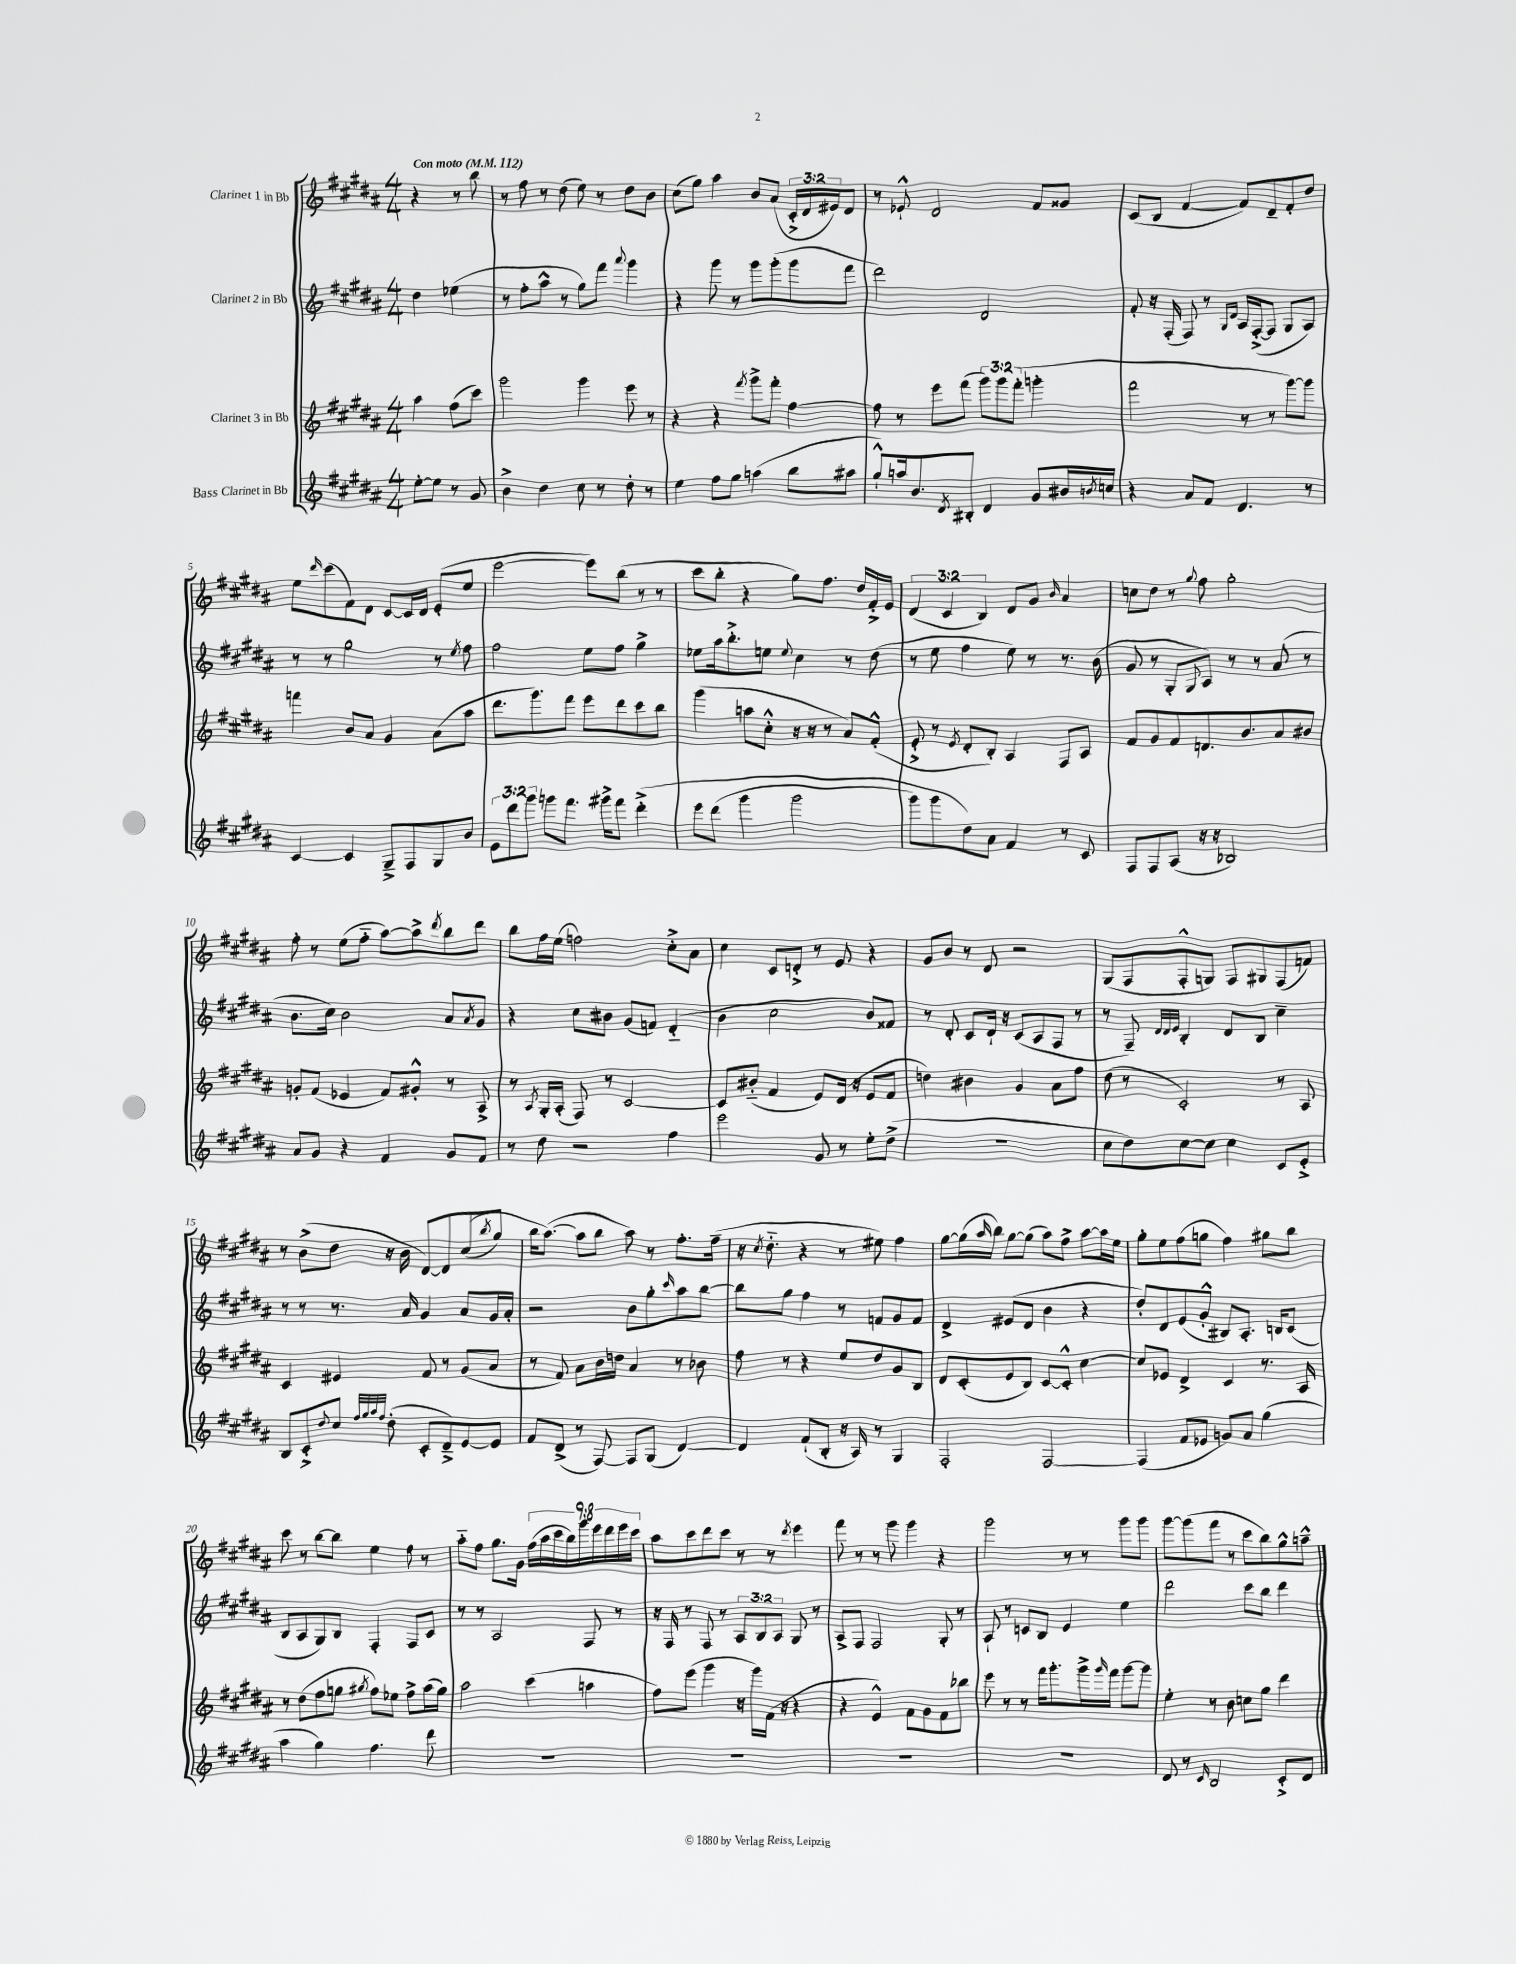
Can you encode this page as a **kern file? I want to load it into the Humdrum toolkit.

**kern	**kern	**kern	**kern
*part4	*part3	*part2	*part1
*staff4	*staff3	*staff2	*staff1
*I"Bass Clarinet in Bb	*I"Clarinet 3 in Bb	*I"Clarinet 2 in Bb	*I"Clarinet 1 in Bb
*clefG2	*clefG2	*clefG2	*clefG2
*k[f#c#g#d#a#]	*k[f#c#g#d#a#]	*k[f#c#g#d#a#]	*k[f#c#g#d#a#]
*M4/4	*M4/4	*M4/4	*M4/4
*MM112	*MM112	*MM112	*MM112
=	=	=	=
!	!	!	!LO:TX:a:B:t=Con moto
[8ee'\L	4aa#\	4dd#\	4r
8ee\J]	.	.	.
8r	(8ff#\L	(4ee-X\	8r
8g#/	8ccc#\J)	.	8bb\
=1	=1	=1	=1
4b^\	2ggg#\	8r	8r
.	.	8ff#'\L	8ff#\
4dd#\	.	8aa#^^\J	8r
.	.	8r	(8dd#\
8cc#\	4ggg#\	8gg#\L)	8ee\)
8r	.	8fff#\J	8r
.	.	8qqaaa#/	.
8dd#'\	8eee\	4ggg#\	8dd#\L
8r	8r	.	8b\J
=2	=2	=2	=2
4ee\	4r	4r	(8cc#\L
.	.	.	8gg#\J)
8ff#\L	4r	8ggg#\	4aa#\
8gg#\J	.	8r	.
.	8qfff#/	.	.
(4aan\	8ggg#^\L	8ggg#\L	8b/L
.	8fff#'\J	(8ggg#'\	(8a#/J
8bb\L	[4ff#\	8ggg#\	24c#'^/LL
.	.	.	24d#/
.	.	.	24e#X/J)
8aa#X\J	.	8fff#\J	8d#/J
=3	=3	=3	=3
8gg#`^^/L)	8ff#\]	2ddd#\)	8r
16aan/k	8r	.	8e-X`^^/
8.b/	.	.	.
.	8eee\L	.	2d#/
8qd#/	.	.	.
8B#X'/J	(8fff#\J	.	.
4d#/	12ggg#\L)	2d#/	.
.	12ggg#\	.	.
.	(12fff#'\J	.	.
8g#/L	4gggn'\	.	8f#/L
16b#X/L	.	.	8g##X/J
8qbn/	.	.	.
16ccn/JJ	.	.	.
=4	=4	=4	=4
4r	2fff#\	8f#'/	(8c#/L
.	.	16r	8B/J
.	.	(16F#'/	.
8a#/L	.	8F#/)	[4f#/
8f#/J	.	8r	.
.	.	16qqG#/LL	.
.	.	16qqd#/JJ	.
4.d#/	8r	16A#/LL	8f#/L])
.	.	([16F#'^/J	.
.	8r	8F#/J]	8d#~/
.	[8ggg#\L)	8G#/L	8f#'/
8r	8ggg#\J]	8A#/J)	8dd#/J
!!LO:LB:g=z
=5	=5	=5	=5
[4c#/	4fffn\	8r	8ee\L
.	.	.	16qqddd#/
.	.	8r	(8ccc#\
4c#/]	8b/L	2gg#\	8f#\)
.	8a#/J	.	8d#\J
8G#~^/L	4g#/	.	[8c#/L
8F#/	.	.	16c#/L]
.	.	.	16d#/JJ
8G#/	(8a#\L	8r	(8e'/L
.	.	8qee/	.
8b/J	8aa#\J	8ff#\	8ee/J
=6	=6	=6	=6
12e\L	8.ddd#\L	2ff#\	[2eee\
12ddd#\	.	.	.
12ggg#\J	.	.	.
.	8.ggg#\)	.	.
8gggn\L	.	.	.
8.fff#\J	8fff#\J	.	.
.	8eee\L	8ee\L	8eee\L])
16ggg#X^\KL	.	.	.
8fff#\J	8ddd#\	8ff#\J	(8bb\J
(4ddd#'^\	8ccc#\	4gg#^\	8r
.	8bb\J	.	8r
=7	=7	=7	=7
8eee\L	(4ggg#\	8ee-X\L	8ccc#\L
(8ddd#\J	.	16aa#\k	8bb'\J
.	.	8.bb'^\	.
4ggg#\	8aan\L	.	4r
.	8cc#'^^\J	8een\J	.
.	.	8qqee/	.
2ggg#\	16r	4cc#\	8gg#\L)
.	16r	.	.
.	8r	.	8.ff#\J
.	8a#/L)	8r	.
.	.	.	16dd#/LL
.	(8f#'^^/J	(8dd#\	16f#'^/
.	.	.	16e/JJ
=8	=8	=8	=8
8ggg#\L)	8e'^/	8r	(6d#/
8ggg#\	8r	8ee\	.
.	.	.	6c#/
.	8qe/	.	.
8dd#\)	8d#'/L	4ff#\	.
.	.	.	6B/)
8a#\J	8B'/J)	.	.
4f#/	4A#/	8ee\)	8d#/L
.	.	8r	8g#/J
.	.	.	16qqb/
8r	8F#/L	8.r	4a#/
8c#/	8A#/J	.	.
.	.	(16b\	.
=9	=9	=9	=9
8F#/L	8f#/L	8g#/	8ccn\L
8F#/	8g#/	8r	8dd#\J
(8A#/J	8f#/	8G#'/L	8r
.	.	8qqG#/	8qqgg#/
16r	8.dn/	8A#/J)	8ff#\
16r	.	.	.
2B-X/)	.	8r	2gg#'\
.	8.b/	.	.
.	.	8r	.
.	8a#/	(8a#/	.
.	8b#X/J	8r	.
!!LO:LB:g=z
=10	=10	=10	=10
8a#/L	8gn'/L	8.b\L	8ff#'\
8g#/J	(8f#/J	.	8r
.	.	16cc#\Jk)	.
4r	4e-X/	2b\	(8ee\L
.	.	.	8ff#\J
4f#/	8f#/L)	.	[8aa#\L)
.	8g#X'^^/J	.	8aa#^\]
.	.	.	8qddd#/
8g#/L	8r	8a#/L	8bb\
.	.	8qa#/	.
8f#/J	8A#^/	8g#/J	8ddd#\J
=11	=11	=11	=11
8r	8r	4r	8bb\L
.	8qA#/	.	.
8dd#\	16G#'/LL	.	16ff#\L
.	(16A#'/JJ	.	(16ee\JJ
2r	8F#/)	8cc#\L	2ffn\)
.	8r	8b#X\J	.
.	[2c#/	(8g#/L	.
.	.	8fn/J)	.
4ff#\	.	(4d#/	8cc#'^\L
.	.	.	8a#\J
=12	=12	=12	=12
2eee\	8c#/L]	4b\	4cc#\
.	(8b#X/J	.	.
.	4f#/	2cc#\	8c#/L
.	.	.	8dn'^/J
8g#/	8e/L)	.	8r
8r	(16d#/Jk	.	8e/
.	16r	.	.
8ee'\L	8e/L	8b/L)	4r
(8dd#^\J	8f#/J	8f##X/J	.
=13	=13	=13	=13
1r	4ddn\)	8r	8g#/L
.	.	8d#'/	8b/J
.	4b#X\	8c#/L	8r
.	.	16d#`/Jk	8d#/
.	.	16r	.
.	4g#/	(8c#/L	2r
.	.	8A#/	.
.	8a#\L	8F#/J	.
.	8ff#\J	8r	.
=14	=14	=14	=14
8cc#\L	(8dd#\	8r	(8G#/L
8dd#\)	8r	8F#~/)	8F#/
.	.	32qqd#/LLL	.
.	.	32qqd#/	.
.	.	32qqe/JJJ	.
[8cc#\	2c#'/)	4B'/	8F#'^^/
8cc#\J]	.	.	8Gn/J)
4cc#\	.	8d#/L	8F#/L
.	.	8B/J	8G#X/
8c#/L	8r	4cc#~\	(8F#/
8e'^/J	8A#/	.	8fn/J)
!!LO:LB:g=z
=15	=15	=15	=15
8B/L	4c#/	8r	8r
8c#'^/	.	8r	(8b^\L
8qqdd#/	.	.	.
8cc#/J	4e#X/	8.r	8dd#\J
32qqff#/LLL	.	.	.
32qqgg#/	.	.	.
32qqaa#/	.	.	.
32qqff#/JJJ	.	.	.
(8dd#'\	.	.	16r
.	.	16a#/	16b\
8c#'/L	8f#/	4g#/	[8d#/L)
8d#~^/)	8r	.	8d#/]
[8e/	(8g#/L	8a#/L	((8cc#/
.	.	.	8qbb/
8e/J]	8a#/J	16g#/L	8gg#/J)
.	.	16a#'/JJ	.
=16	=16	=16	=16
8f#/L	8r	2r	16bb\KL
.	.	.	([8.aa#\J)
(8d#^/J	8f#/)	.	.
8r	8a#\L	.	8aa#\L]
[8F#/)	16b\L	.	8bb\J
.	16ddn\JJ	.	.
8F#/L]	4a#/	8b\L	8aa#\)
(8G#/J	.	8gg#'\	8r
.	.	16qqccc#/	.
[4d#/)	8r	8aa#\	8.ff#'\L
.	8b-X\	[8bb\J	.
.	.	.	(16ff#~\Jk
=17	=17	=17	=17
4d#/]	8ff#\	8bb\L]	16r
.	.	.	8qcc#/
.	.	.	8.dd#\
.	8r	8gg#\J	.
(8f#`/L	4r	4ff#\	4r
8B'/J	.	.	.
16r	8ee/L	8r	8r
16A#/)	.	.	.
8r	8dd#/	8fn/L	8ee#X\)
4G#/	8g#/	8g#/	4ff#\
.	8B/J	8f/J	.
=18	=18	=18	=18
2F#'/	8d#/L	4d#^/	[8gg#\L
.	(8c#'/	.	(16gg#\L]
.	.	.	16qqaa#/
.	.	.	16bb\JJ)
.	8e/	(8e#X/L	[8gg#\L
.	8B/J)	8d#/J	(8gg#\J]
[2F#/	[8c#/L	4b\	8aa#\L)
.	8c#'^^/J]	.	8ff#^\J
.	[4cc#\	4r	[8aa#\L
.	.	.	16aa#\L]
.	.	.	16ee\JJ
=19	=19	=19	=19
(4F#/]	8cc#/L]	8dd#'/L)	8gg#'\L
.	8e-X/J	8d#/	8ee\
8f#/L	4d#^/	(8e/	(8ff#\
8e-X/J	.	8g#'^^/J	8ggn\J
8gn/L)	4c#/	8B#X/L)	4ff#\)
8a#/J	.	8.A#'/J	.
(4gg#\	8.r	.	8gg#X\L
.	.	16Bn/KL	.
.	.	(8c#/J	8bb\J
.	16A#/	.	.
!!LO:LB:g=z
=20	=20	=20	=20
4aa#\	8r	8B/L	8ccc#\
.	(8dd#\L	8A#/	8r
4gg#\)	8ff#\	8G#/)	[8bb\L
.	8ggn\J	8B/J	8bb\J]
.	8qgg#X/	.	.
4.ff#\	8ff#\L)	4F#'/	4ee\
.	8ee-X\J	.	.
.	8ff#^\L	8F#/L	8ff#\
8ddd#\	(16aa#\L	8c#/J	8r
.	16gg#\JJ)	.	.
=21	=21	=21	=21
1r	2aa#\	8r	8aa#\L
.	.	8r	8ff#\J
.	.	2A#/	8.gg#\L
.	.	.	16g#\Jk
.	(4ccc#\	.	(18ff#\LL
.	.	.	18aa#\
.	.	.	18ccc#\
.	.	.	18bb\)
.	.	.	18ggg#\
.	4aan\	8F#/	.
.	.	.	18eee\
.	.	.	18ddd#\
.	.	8r	.
.	.	.	18eee\
.	.	.	18ccc#\JJ
=22	=22	=22	=22
1r	8ff#\L)	16r	8aa#\L
.	.	16F#/	.
.	(8eee\J	8r	8ccc#\
.	4ggg#\	8F#/	8ddd#\
.	.	8r	8ccc#\J
.	16r	12A#/L	8r
.	16ggg#\LL)	.	.
.	.	12B/	.
.	(16f#\JJ	.	8r
.	.	12A#/J	.
.	16r	.	.
.	.	.	8qddd#/
.	4r	8G#/	4eee\
.	.	8r	.
=23	=23	=23	=23
1r	4r	8A#^/L	8fff#\
.	.	8F#/J	8r
.	4e^^/)	2F#/	8r
.	.	.	8ggg#\
.	8f#\L	.	4ggg#\
.	8g#\	.	.
.	8f#\	8G#'/	4r
.	8bb-X\J	8r	.
=24	=24	=24	=24
1r	8eee\	8A#`/	2ggg#\
.	8r	8r	.
.	8r	8cn/L	.
.	16fff#\KL	8B/J	.
.	8.ggg#'\	.	.
.	.	4e/	8r
.	16ggg#^\L	.	8r
.	16qqggg#/	.	.
.	16fff#\JJ	.	.
.	[8ggg#\L	4ee\	8ggg#\L
.	8ggg#\J]	.	8ggg#\J
=25	=25	=25	=25
8d#/	4ee'\	2ddd#\	[8ggg#\L
8r	.	.	(8ggg#\]
16qqc#/	.	.	.
2B/	8r	.	8fff#\J
.	8b\	.	8r
.	8ccn\L	8ccc#\L	8ccc#\L
.	8gg#\J	8bb\J	8bb\)
8c#'^/L	4ddd#\	4ddd#\	8gg#^^\
8d#/J	.	.	8aan~^^\J
==	==	==	==
*-	*-	*-	*-
